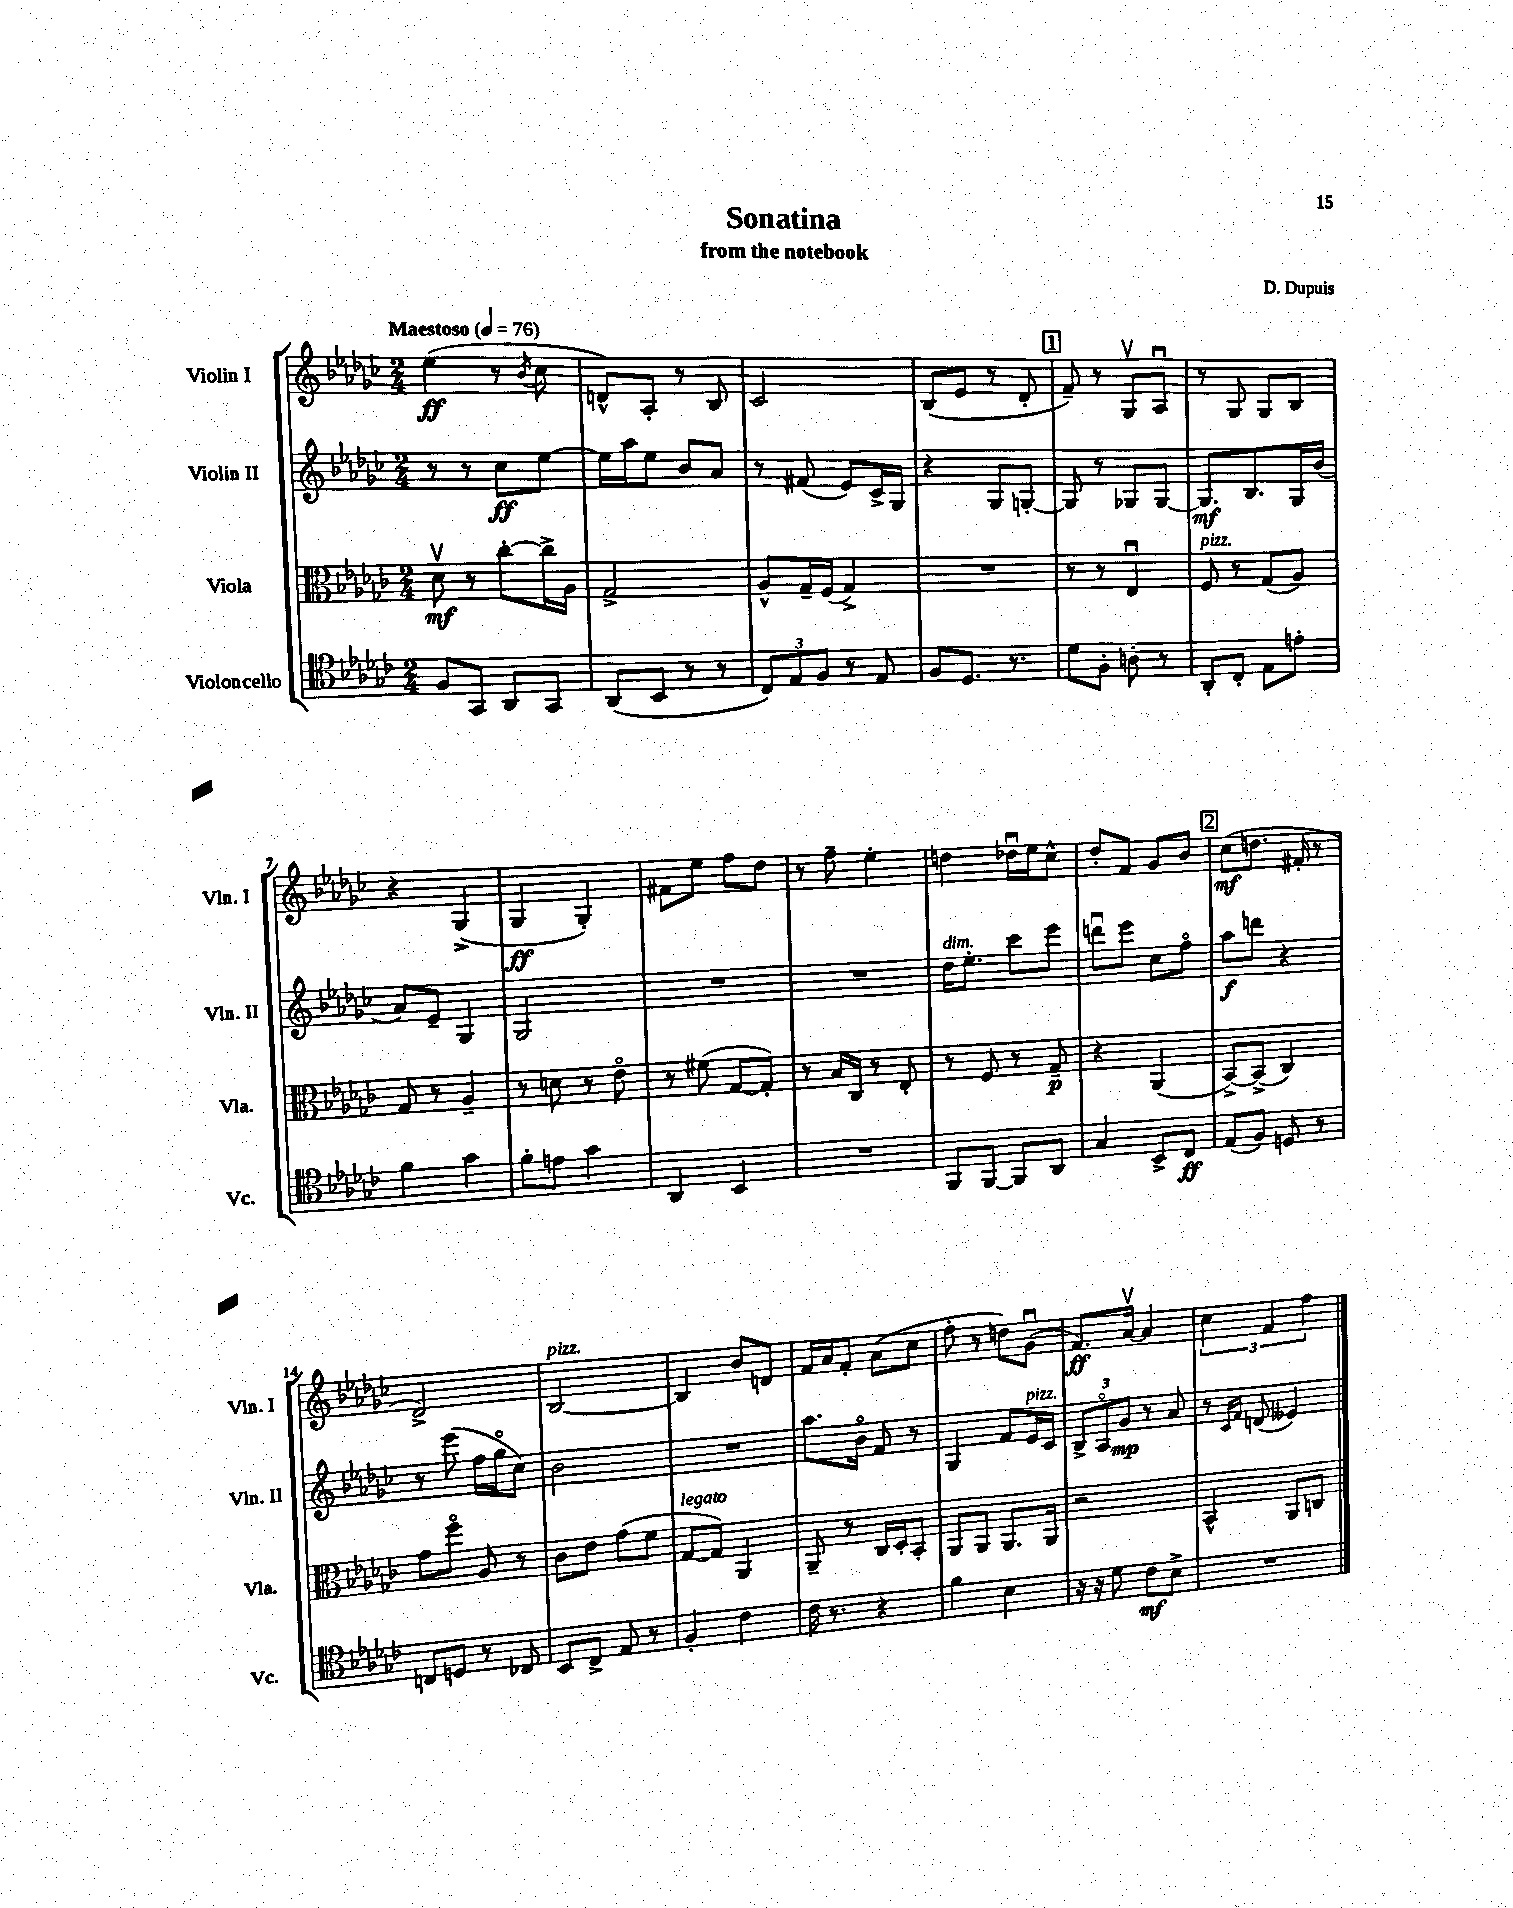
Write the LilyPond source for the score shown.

\header { title = "Sonatina" composer = "D. Dupuis" subtitle = "from the notebook" }
<<
\new StaffGroup <<
\new Staff = "s0" \with { instrumentName = "Violin I" shortInstrumentName = "Vln. I" } {
    \clef treble \key ges \major \numericTimeSignature \time 2/4 \tempo "Maestoso" 4 = 76
    ees''4\ff( r8 \acciaccatura { bes'8 } ces''8 |
    d'8-^) aes8-. r8 bes8 |
    ces'2 |
    bes8( ees'8 r8 des'8-. |
    \mark \markup { \box "1" } f'8--) r8 ges8\upbow aes8\downbow |
    r8 ges8 ges8 bes8 |
    r4 ges4->( |
    ges4\ff ges4-.) |
    fis'8 ees''8 f''8 des''8 |
    r8 f''8-- ees''4-. |
    d''4 des''16\downbow ees''16 ces''8-^ |
    des''8-. f'8 ges'8 bes'8 |
    \mark \markup { \box "2" } ces''8\mf( d''8. fis'16-. r8 |
    des'2->) |
    bes2~^\markup { \italic "pizz." } |
    bes4 bes'8 d'8 |
    f'16 aes'16 f'8-. aes'8( ces''8 |
    f''8-. r8 d''8) ges'8\downbow( |
    f'8.\ff) aes'16~\upbow aes'4 |
    \tuplet 3/2 { ces''4 f'4 f''4 } \bar "|." |
}
\new Staff = "s1" \with { instrumentName = "Violin II" shortInstrumentName = "Vln. II" } {
    \clef treble \key ges \major \numericTimeSignature \time 2/4
    r8 r8 ces''8\ff ees''8~ |
    ees''16 aes''16 ees''8 bes'8 aes'8 |
    r8 fis'8( ees'8) ces'16-> ges16 |
    r4 ges8 g8~-. |
    \mark \markup { \box "1" } g8 r8 ges8 ges8~ |
    ges8.\mf bes8. ges16 bes'16( |
    aes'8) ees'8-- ges4 |
    ges2 |
    R2 |
    R2 |
    des''16^\markup { \italic "dim." } ees''8.-. ces'''8 ees'''8 |
    d'''8\downbow ees'''8 ces''8 f''8\flageolet |
    \mark \markup { \box "2" } aes''8\f d'''8 r4 |
    r8 ees'''8( f''16 ges''16\flageolet ces''8) |
    bes'2 |
    R2 |
    aes''8. bes'16\flageolet f'8 r8 |
    ges4 f'8 ees'16^\markup { \italic "pizz." } ces'16 |
    \tuplet 3/2 { bes8-> aes8\flageolet ges'8\mp } r8 aes'8 |
    r8 \grace { ces'16 f'16 } d'8( eeses'4) \bar "|." |
}
\new Staff = "s2" \with { instrumentName = "Viola" shortInstrumentName = "Vla." } {
    \clef alto \key ges \major \numericTimeSignature \time 2/4
    des'8\upbow\mf r8 ces''8~-. ces''16-> aes16 |
    ges2-> |
    aes8-^ ges16-- f16( ges4->) |
    R2 |
    \mark \markup { \box "1" } r8 r8 ees4\downbow |
    f8^\markup { \italic "pizz." } r8 ges8( aes8) |
    ges8 r8 aes4-- |
    r8 d'8 r8 ees'8\flageolet |
    r8 fis'8( ges8~ ges8-.) |
    r8 bes16 ces16 r8 ees8-. |
    r8 f8 r8 ges8--\p |
    r4 aes,4( |
    \mark \markup { \box "2" } bes,8~->) bes,8->( ces4) |
    ges'8 f''8\flageolet aes8 r8 |
    ces'8 ees'8 ges'8( f'8 |
    ges8~^\markup { \italic "legato" } ges8) aes,4 |
    aes,8-- r8 ces16 des16-. bes,8-. |
    aes,8 aes,8 aes,8. aes,16 |
    r2 |
    bes,4-^ aes,8 c8 \bar "|." |
}
\new Staff = "s3" \with { instrumentName = "Violoncello" shortInstrumentName = "Vc." } {
    \clef tenor \key ges \major \numericTimeSignature \time 2/4
    f8 ges,8 aes,8 ges,8 |
    aes,8( bes,8 r8 r8 |
    \tuplet 3/2 { ces8) ees8 f8 } r8 ees8 |
    f8 des8. r8. |
    \mark \markup { \box "1" } des'8 f8-. a8-. r8 |
    aes,8-. ces8-. ees8 e'8-. |
    f'4 ges'4 |
    f'8-. e'8 ges'4 |
    aes,4 bes,4 |
    R2 |
    f,8 f,8~ f,8 aes,8 |
    ges4 bes,8-> ces8\ff |
    \mark \markup { \box "2" } ees8( f8) d8 r8 |
    c8 d8 r8 ces8 |
    bes,8 ces8-> ees8 r8 |
    f4-. ces'4 |
    ces'16 r8. r4 |
    f'4 bes4 |
    r16 r16 des'8 ces'8\mf bes8-> |
    R2 \bar "|." |
}
>>
>>
